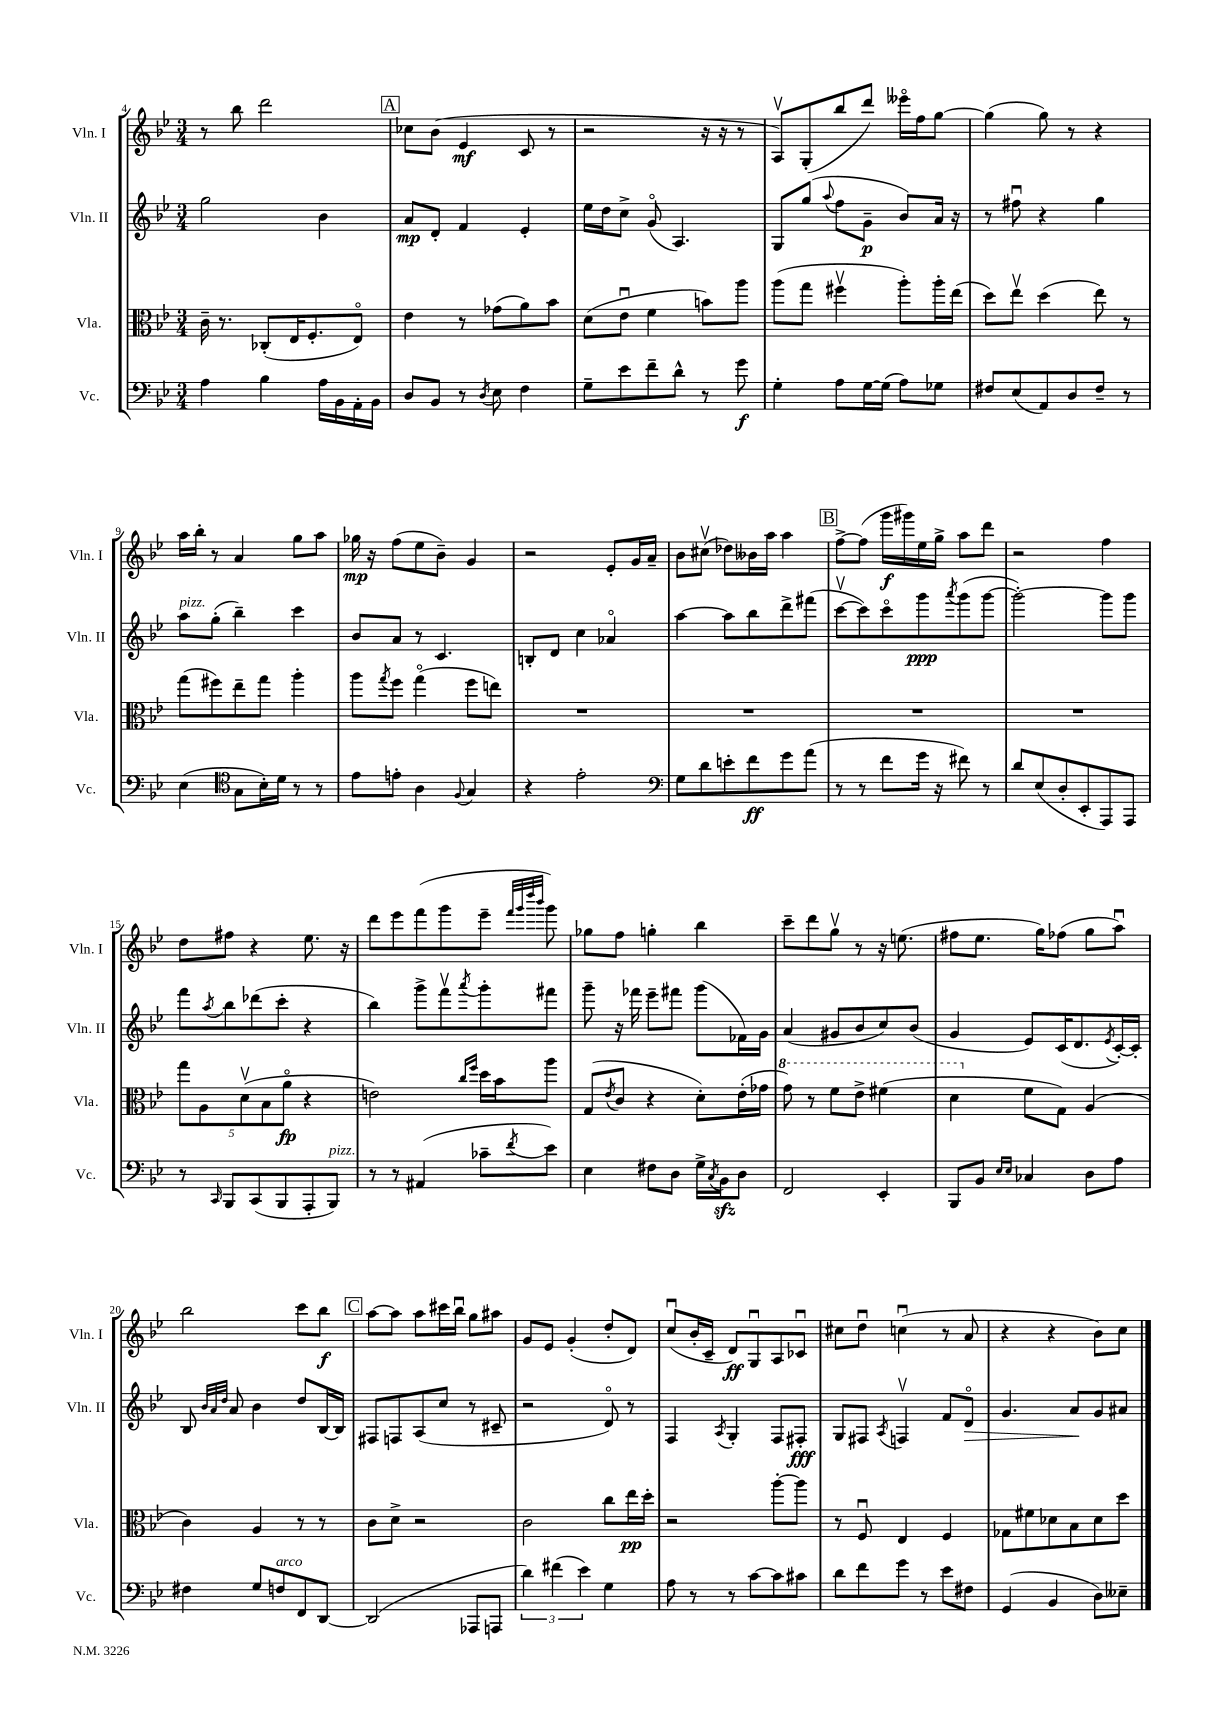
<<
\new StaffGroup <<
\new Staff = "s0" \with { instrumentName = "Vln. I" shortInstrumentName = "Vln. I" } {
    \clef treble \key bes \major \numericTimeSignature \time 3/4
    r8 bes''8 d'''2 |
    \mark \markup { \box "A" } ces''8 bes'8( ees'4\mf c'8 r8 |
    r2 r16 r16 r8 |
    a8\upbow) g8-.( bes''8 d'''8) eeses'''16\flageolet f''16 g''8~ |
    g''4( g''8) r8 r4 |
    a''16 bes''16-. r8 a'4 g''8 a''8 |
    ges''16\mp r16 f''8( ees''8 bes'8--) g'4 |
    r2 ees'8-. g'16 a'16-- |
    bes'8 cis''8\upbow( des''8) beses'16 a''16 a''4 |
    \mark \markup { \box "B" } f''8~-> f''8( g'''16\f gis'''16) ees''16 g''16-> a''8 d'''8 |
    r2 f''4 |
    d''8 fis''8 r4 ees''8. r16 |
    d'''8 ees'''8 f'''8( g'''8 ees'''8-- \grace { f'''32 g'''32 d''''32 bes'''32 } g'''8) |
    ges''8 f''8 g''4-. bes''4 |
    c'''8-- d'''8 g''8\upbow r8 r16 e''8.( |
    fis''8 ees''8. g''16) fes''8( g''8 a''8\downbow) |
    bes''2 c'''8 bes''8\f |
    \mark \markup { \box "C" } a''8~ a''8 a''8 cis'''16 bes''16\downbow g''8 ais''8 |
    g'8 ees'8 g'4-.( d''8-. d'8) |
    c''8\downbow( bes'16-. c'16-- d'8\ff) g8\downbow a8 ces'8\downbow |
    cis''8 d''8\downbow c''4\downbow( r8 a'8 |
    r4 r4 bes'8) c''8 \bar "|." |
}
\new Staff = "s1" \with { instrumentName = "Vln. II" shortInstrumentName = "Vln. II" } {
    \clef treble \key bes \major \numericTimeSignature \time 3/4
    g''2 bes'4 |
    \mark \markup { \box "A" } a'8\mp d'8-. f'4 ees'4-. |
    ees''16 d''16 c''8-> g'8\flageolet( a4.) |
    g8 g''8( \appoggiatura { a''8 } f''8 g'8--\p bes'8) a'16 r16 |
    r8 fis''8\downbow r4 g''4 |
    a''8^\markup { \italic "pizz." } g''8-.( bes''4--) c'''4 |
    bes'8 a'8 r8 c'4. |
    b8-. d'8 c''4 aes'4\flageolet |
    a''4~ a''8 bes''8 d'''8-> fis'''8( |
    \mark \markup { \box "B" } c'''8~\upbow c'''8) c'''8\flageolet g'''8\ppp \acciaccatura { a'''8 } g'''8( g'''8~ |
    g'''2~-.) g'''8 g'''8 |
    f'''8 \acciaccatura { a''8 } bes''8 des'''8( c'''8-. r4 |
    bes''4) g'''8-> f'''8\upbow \acciaccatura { a'''8 } g'''8-. fis'''8 |
    g'''8-- r16 fes'''16 ees'''8-- fis'''8 g'''8( fes'16) g'16 |
    a'4( gis'8 bes'8 c''8) bes'8( |
    g'4 ees'8) c'16( d'8. \acciaccatura { ees'8 } c'16~-.) c'16-. |
    bes8 \grace { bes'32 a'32 d''32 } a'8 bes'4 d''8 bes16~ bes16 |
    \mark \markup { \box "C" } fis8 f8 a8( c''8 r8 cis'8-- |
    r2 d'8\flageolet) r8 |
    f4 \acciaccatura { a8 } g4-. f8 fis8-.\fff |
    g8 fis8 \acciaccatura { a8 } f4\upbow f'8 d'8\flageolet\> |
    g'4. a'8\! g'8 ais'8 \bar "|." |
}
\new Staff = "s2" \with { instrumentName = "Vla." shortInstrumentName = "Vla." } {
    \clef alto \key bes \major \numericTimeSignature \time 3/4
    c'16-- r8. ces8-.( ees16 f8.-. ees8\flageolet) |
    \mark \markup { \box "A" } ees'4 r8 ges'8( a'8) bes'8 |
    d'8( ees'8\downbow f'4 b'8) a''8 |
    a''8( g''8 fis''4\upbow a''8-.) a''16-. ees''16( |
    d''8) ees''8\upbow d''4( ees''8) r8 |
    g''8( fis''8) ees''8-- g''8 a''4-. |
    a''8 \acciaccatura { g''8 } f''8 g''4\flageolet( f''8 e''8) |
    R2. |
    R2. |
    \mark \markup { \box "B" } R2. |
    R2. |
    \tuplet 5/4 { g''8 a8 d'8\upbow( bes8 a'8\flageolet\fp } r4 |
    e'2) \grace { c''16 f''16 } d''16 bes'16 a''8 |
    g8( \acciaccatura { ees'8 } c'8 r4 d'8-.) ees'16-.( ges'16 |
    \ottava #1 g''8) r8 f''8 ees''8-> fis''4( |
    d''4 \ottava #0 f'8 g8) a4( |
    c'4) a4 r8 r8 |
    \mark \markup { \box "C" } c'8 d'8-> r2 |
    c'2 c''8 ees''16\pp d''16-. |
    r2 a''8~-. a''8 |
    r8 f8\downbow ees4 f4 |
    ges8 fis'8 des'8 bes8 des'8 d''8 \bar "|." |
}
\new Staff = "s3" \with { instrumentName = "Vc." shortInstrumentName = "Vc." } {
    \clef bass \key bes \major \numericTimeSignature \time 3/4
    a4 bes4 a16 bes,16 a,16-. bes,16 |
    \mark \markup { \box "A" } d8 bes,8 r8 \acciaccatura { d8 } ees8 f4 |
    g8-- ees'8 f'8-- d'8-^ r8 g'8\f |
    g4-. a8 g16~ g16( a8) ges8 |
    fis8 ees8( a,8) d8 fis8-- r8 |
    ees4( \clef tenor g8 bes16-.) d'16 r8 r8 |
    ees'8 e'8-. a4 \appoggiatura { f8 } g4 |
    r4 ees'2-. |
    \clef bass g8 d'8 e'8-. f'8\ff g'8 a'8( |
    \mark \markup { \box "B" } r8 r8 f'8 g'16 r16 fis'8) r8 |
    d'8 ees8( d8-. ees,8-. a,,8) a,,8 |
    r8 \grace { c,16 } bes,,8 c,8( bes,,8 a,,8-. bes,,8^\markup { \italic "pizz." }) |
    r8 r8 ais,4( ces'8-- \acciaccatura { f'8 } ees'8) |
    ees4 fis8 d8 g16-> \acciaccatura { c8 } bes,16\sfz d8 |
    f,2 ees,4-. |
    bes,,8 bes,8 \grace { ees16 ees16 } ces4 d8 a8 |
    fis4 g8 f8^\markup { \italic "arco" } f,8 d,8~ |
    \mark \markup { \box "C" } d,2( aes,,8 a,,8 |
    \tuplet 3/2 { d'4) fis'4( ees'4) } g4 |
    a8 r8 r8 c'8~ c'8 cis'8 |
    d'8 f'8 g'8 r8 ees'8 fis8 |
    g,4( bes,4 d8) eeses8-- \bar "|." |
}
>>
>>
\layout { \context { \Score currentBarNumber = #4 } }
